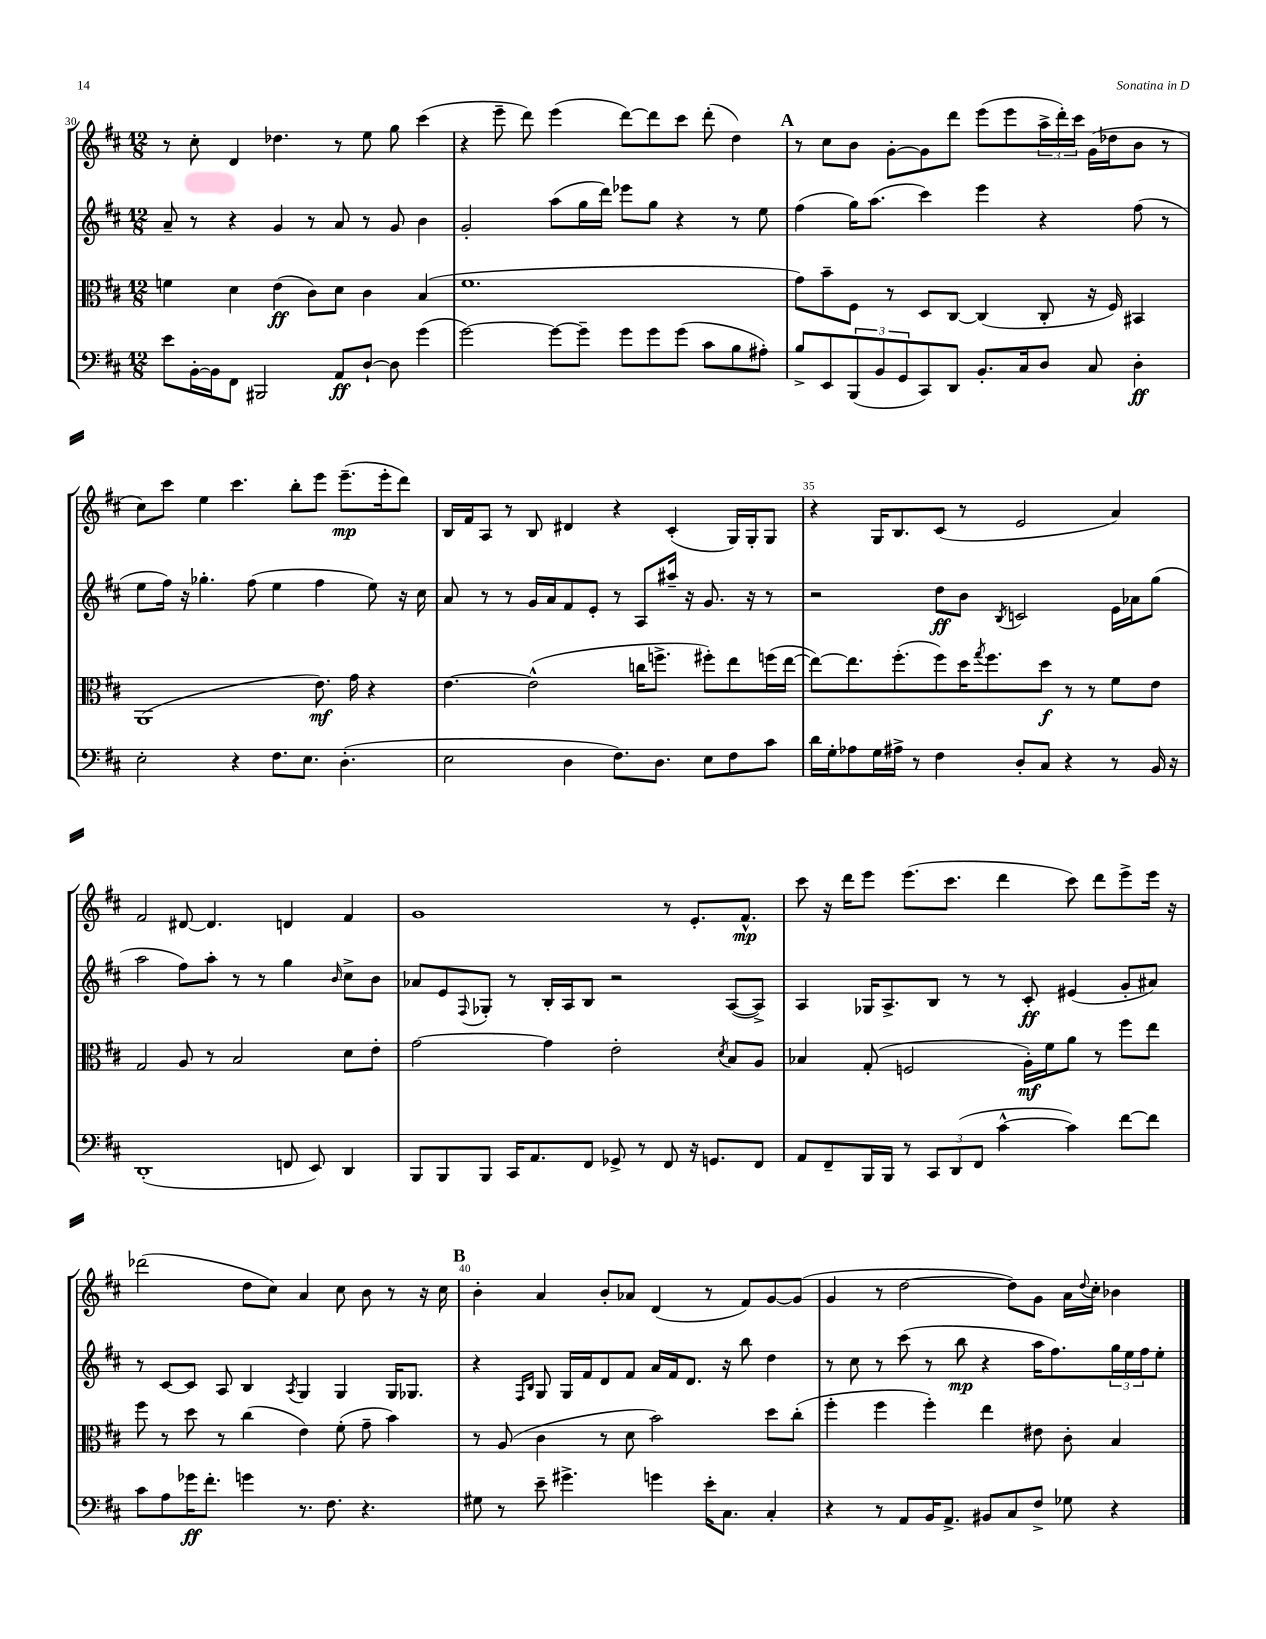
<<
\new StaffGroup <<
\new Staff = "s0" {
    \clef treble \key d \major \numericTimeSignature \time 12/8
    r8 cis''8-. d'4 des''4. r8 e''8 g''8 cis'''4( |
    r4 e'''8-- d'''8) e'''4( d'''8~) d'''8 cis'''8 d'''8-.( d''4) |
    \mark \markup { \bold "A" } r8 cis''8 b'8 g'8~-. g'8 d'''8 e'''8( e'''8 \tuplet 3/2 { a''16-> d'''16-.) cis'''16 } g'16( des''16 b'8 r8 |
    cis''8) cis'''8 e''4 cis'''4. b''8-. e'''8 e'''8.--\mp( e'''16-. d'''8) |
    b16 fis'16 a8 r8 b8 dis'4 r4 cis'4-.( g16) g16-. g8 |
    r4 g16 b8. cis'8( r8 e'2 a'4) |
    fis'2 dis'8~ dis'4. d'4 fis'4 |
    g'1 r8 e'8.-. fis'8.-^\mp |
    cis'''8 r16 d'''16 e'''8 e'''8.( cis'''8. d'''4 cis'''8) d'''8 e'''8-> e'''16 r16 |
    des'''2( d''8 cis''8) a'4 cis''8 b'8 r8 r16 cis''16 |
    \mark \markup { \bold "B" } b'4-. a'4 b'8-. aes'8 d'4( r8 fis'8) g'8~ g'8( |
    g'4 r8 d''2~ d''8) g'8 a'16 \appoggiatura { d''8 } cis''16-. bes'4 \bar "|." |
}
\new Staff = "s1" {
    \clef treble \key d \major \numericTimeSignature \time 12/8
    a'8-- r8 r4 g'4 r8 a'8 r8 g'8 b'4 |
    g'2-. a''8( g''16 d'''16) ees'''8 g''8 r4 r8 e''8 |
    \mark \markup { \bold "A" } fis''4( g''16) a''8.( cis'''4) e'''4 r4 fis''8( r8 |
    e''8 fis''16) r16 ges''4.-. fis''8( e''4 fis''4 e''8) r16 cis''16 |
    a'8 r8 r8 g'16 a'16 fis'8 e'8-. r8 a8 ais''16-- r16 g'8. r16 r8 |
    r2 d''8\ff b'8 \acciaccatura { b8 } c'2 e'16 aes'16 g''8( |
    a''2 fis''8) a''8-. r8 r8 g''4 \grace { b'16 } cis''8-> b'8 |
    aes'8 e'8 \appoggiatura { fis8 } ges8-. r8 b16-. a16 b8 r2 a8~( a8->) |
    a4 ges16 a8.-> b8 r8 r8 cis'8-.\ff eis'4( g'8-. ais'8) |
    r8 cis'8~ cis'8 a8 b4 \acciaccatura { a8 } g4 g4 g16 ges8. |
    \mark \markup { \bold "B" } r4 \grace { fis16 b16 } g8 g16 fis'16 d'8 fis'8 a'16 fis'16 d'8. r16 b''8 d''4 |
    r8 cis''8 r8 cis'''8( r8 b''8\mp r4 a''16 fis''8.) \tuplet 3/2 { g''16 e''16 fis''16 } e''8-. \bar "|." |
}
\new Staff = "s2" {
    \clef alto \key d \major \numericTimeSignature \time 12/8
    f'4 d'4 e'4\ff( cis'8) d'8 cis'4 b4( |
    fis'1. |
    \mark \markup { \bold "A" } g'8) b'8-- fis8 r8 d8 cis8~ cis4( cis8-. r16 fis16) bis,4 |
    a,1( e'8.\mf) g'16 r4 |
    e'4.~ e'2-^( c''16 f''8.-> fis''8-.) e''8 f''16( e''16~ |
    e''8~) e''8. fis''8.-.( fis''8) d''16 \acciaccatura { g''8 } fis''8. d''8\f r8 r8 fis'8 e'8 |
    g2 a8 r8 b2 d'8 e'8-. |
    g'2~ g'4 e'2-. \acciaccatura { d'8 } b8 a8 |
    bes4 g8-.( f2 a16-.\mf) fis'16 a'8 r8 fis''8 e''8 |
    fis''8 r8 d''8 r8 cis''4( e'4) fis'8-.( g'8-- b'4) |
    \mark \markup { \bold "B" } r8 a8( cis'4 r8 d'8 b'2) d''8 cis''8-.( |
    fis''4-. fis''4 fis''4-.) e''4 eis'8 cis'8-. b4 \bar "|." |
}
\new Staff = "s3" {
    \clef bass \key d \major \numericTimeSignature \time 12/8
    e'8 b,16~-. b,16 fis,8 bis,,2 a,8\ff d8~-! d8 g'4( |
    g'2~) g'8~ g'8-- g'8 g'8 g'8( cis'8 b8 ais8-.) |
    \mark \markup { \bold "A" } b8-> e,8 \tuplet 3/2 { b,,8( b,8 g,8 } cis,8) d,8 b,8.-. cis16 d8 cis8 d4-.\ff |
    e2-. r4 fis8. e8. d4.-.( |
    e2 d4 fis8.) d8. e8 fis8 cis'8 |
    d'16 g16-. aes8 g16 ais16-> r8 fis4 d8-. cis8 r4 r8 b,16 r16 |
    d,1-.( f,8 e,8) d,4 |
    b,,8 b,,8 b,,8 cis,16 a,8. fis,8 ges,8-> r8 fis,8 r16 g,8. fis,8 |
    a,8 fis,8-- b,,16 b,,16 r8 \tuplet 3/2 { cis,8 d,8( fis,8 } cis'4~-^ cis'4) fis'8~ fis'8 |
    cis'8 a8 ges'16\ff fis'8.-. g'4 r8. fis8. r4. |
    \mark \markup { \bold "B" } gis8 r8 e'8-- gis'4.-> g'4 e'16-. cis8. cis4-. |
    r4 r8 a,8 b,16 a,8.-> bis,8 cis8 fis8-> ges8 r4 \bar "|." |
}
>>
>>
\layout { \context { \Score currentBarNumber = #30 \override BarNumber.break-visibility = ##(#f #t #t) barNumberVisibility = #(every-nth-bar-number-visible 5) } }
